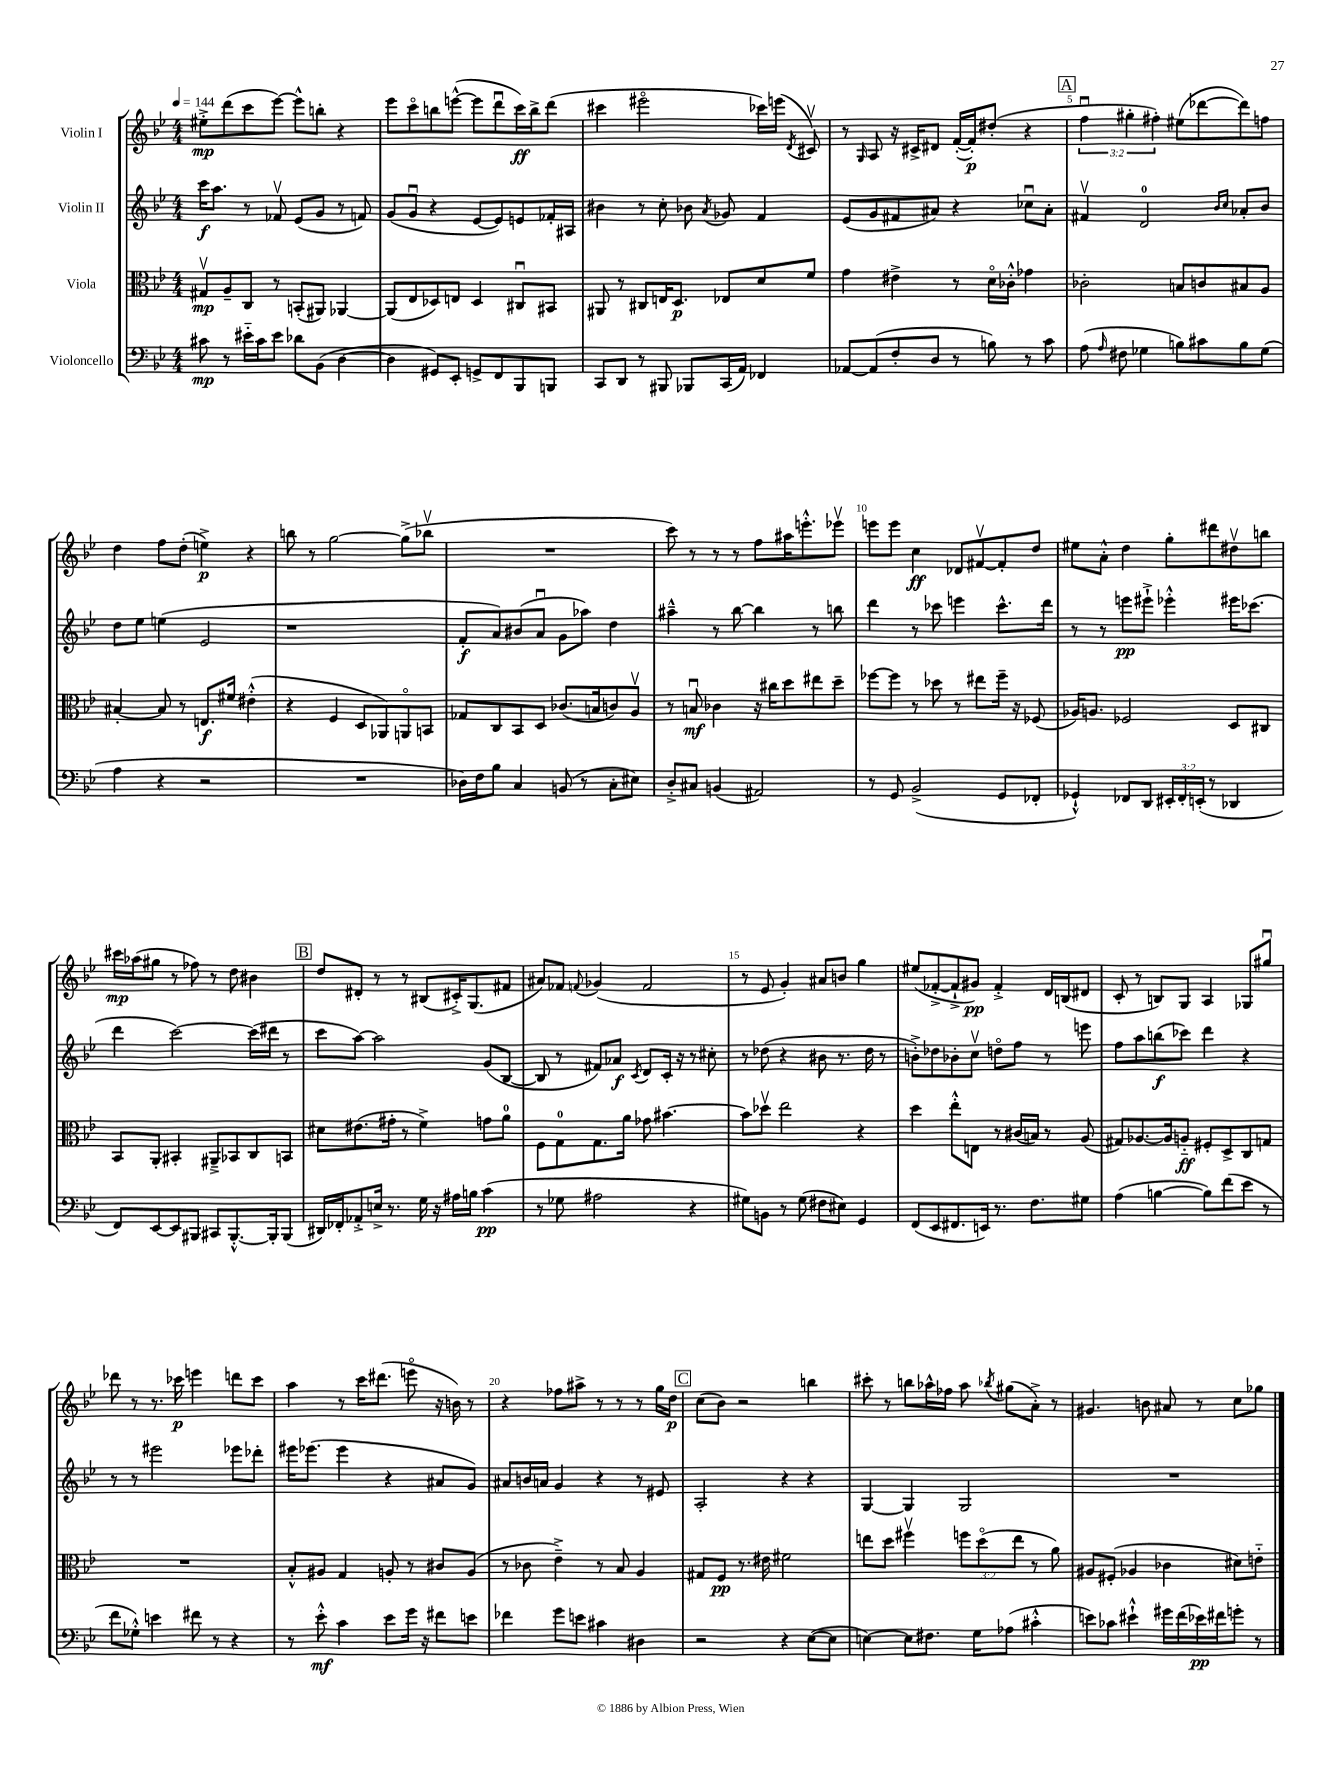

**kern	**kern	**kern	**kern
*staff4	*staff3	*staff2	*staff1
*clefF4	*clefC3	*clefG2	*clefG2
*k[b-e-]	*k[b-e-]	*k[b-e-]	*k[b-e-]
*M4/4	*M4/4	*M4/4	*M4/4
*MM144	*MM144	*MM144	*MM144
8c#	8G#v	16ccc	8ee#'^
.	.	8.aa	.
8r	8A~	.	(8ddd
16e#'~	8C	8r	8ccc
16c#	.	.	.
8e#	8r	8f-v	[8eee-)
8d-	(8BB'	(8e-	8eee-^^]
(8BB-	8AA#)	8g	8bb'
[4D	[4AA-	8r	4r
.	.	8f)	.
=	=	=	=
4D]	(8AA-]	(8g	8eee-
.	8E-	8gu	8ccco
8GG#)	8D-)	4r	8bb
8EE-'	8E	.	([8eee^^
8GG^	4D-	[8e-	8eee]
8FF	.	8e-])	8dddu
8BBB-	8C#u	8e	16ccc)
.	.	.	16bb^
8BBB	8BB#	16f-'	(8ddd
.	.	16A#	.
=	=	=	=
8CC	8AA#	4b#	4ccc#
8DD	8r	.	.
8r	8C#	8r	2eee#o
8BBB#	16E	8cc'	.
.	8.D	.	.
8BBB-	.	8b-	.
.	.	8qa	.
(16CC	8E-	8g-	.
16AA)	.	.	.
4FF-	8d	4f	16ccc-)
.	.	.	(16eee
.	.	.	8qd
.	8f	.	8c#v)
=	=	=	=
[8AA-	4g	(8e-	8r
.	.	.	16qqG
(8AA-]	.	8g	8A
8F'	4e#^	8f#	16r
.	.	.	16c#^
8D	.	8a#)	8d#
8r	8r	4r	([16f'
.	.	.	16f'])
8B)	16do	.	(8dd#'
.	16c-'^^	.	.
8r	4g-	8cc-u	4r
8c	.	8a#'	.
=	=	=	=
(8A	2c-'	4f#v	6ffu
16qqA	.	.	.
8F#	.	.	.
.	.	.	6gg#'
4G-	.	2d	.
.	.	.	6ff#')
8B)	8B	.	(8ee#
8c#	8c	.	[8ddd-
.	.	16qqb-	.
.	.	16qqcc	.
8B	8B#	8a-'	8ddd-])
(8G-	8A	8b-	8ff
=	=	=	=
4A	[4B#'	8dd	4dd
.	.	8ee-	.
4r	8B#]	(4ee	8ff
.	8r	.	(8dd'
2r	8.E	2e-	4ee^)
.	16f#	.	.
.	(4e#'^^	.	4r
=	=	=	=
1r	4r	1r	8bb
.	.	.	8r
.	4F	.	[2gg
.	8D	.	.
.	8AA-)	.	.
.	8AAo	.	(8gg^]
.	8BB	.	8bb-v
=	=	=	=
16D-)	8G-	8f'	1r
16F	.	.	.
8B-	8C	8a)	.
4C	8BB-	(8b#	.
.	8D	8au	.
(8BB	(8.c-	8g	.
8r	.	8aa-)	.
.	16B	.	.
8C'	8c)	4dd	.
8E#)	8Av	.	.
=	=	=	=
8D'^	8r	4aa#~^^	8ccc)
8C#	8Bu	.	8r
(4BB	4c-	8r	8r
.	.	[8bb-	8r
2AA#)	16r	4bb-]	8ff
.	16cc#	.	.
.	8dd	.	16aa#
.	.	.	8.eee'^^
.	8ee#	8r	.
.	8dd~	8bb	8eee-v
=	=	=	=
8r	[8ff-	4ddd	8eee
8GG	8ff-]	.	8eee
(2BB-^	8r	8r	4cc
.	8dd-	8ccc-	.
.	8r	4eee	8d-
.	8ee#	.	[8f#v
8GG	16ff-~	8.ccc-^^	8f#']
.	16r	.	.
8FF-'	(8F-	.	8dd
.	.	16ddd	.
=	=	=	=
4GG-`^^)	16A-)	8r	8ee#
.	8.A	.	.
.	.	8r	8a'^^
8FF-	2F-	8eee	4dd
8DD	.	8eee#`^	.
24EE#'	.	4eee-'^^	8gg'
24FF-'	.	.	.
(24EE'	.	.	.
8r	.	.	8ddd#
4DD-	8D	16eee#	8dd#v
.	.	(8.ccc-	.
.	8C#	.	8bb
=	=	=	=
8FF)	8BB-	4ddd	16ccc#
.	.	.	(16aa-
[8EE-	8AA'	.	8gg#
8EE-]	4BB#'	[2ccc)	8r
8BBB#	.	.	8ff-)
8CC#	8AA#~^	.	8r
[8.BBB#'^^	8BB-	.	8dd
.	8C	(16ccc]	4b#
16BBB#']	.	16ddd#	.
(8BBB#	8BB	8r	.
=	=	=	=
16DD#)	8d#	8ccc	8dd
16FF-'	.	.	.
8AA-'^	(8.e#	[8aa)	8d#'
16E^	.	2aa]	8r
8.r	16g#'	.	.
.	8r	.	8r
16G	4f^)	.	(8B#
16r	.	.	.
16A#	.	.	16c#'^)
16B	.	.	(8.G
(4c	8g	(8g	.
.	8a	[8B-	8f#
=	=	=	=
8r	8F	8B-]	8a#)
8G-	8G	8r	8f-
.	.	.	8qqf
2A#	8.G	8f#)	(4g-
.	.	8a-	.
.	16a	.	.
.	.	8qc	.
.	8g-	8d	2f
.	[4.b#	16c'	.
.	.	16r	.
4r	.	8r	.
.	.	8cc#'	.
=	=	=	=
8G#)	8b#]	8r	8r
8BB	8dd-v	(8dd-	8e-
8r	2ee-	4r	4g')
(8G#	.	.	.
8F#	.	8b#	8a#
8E#)	.	8.r	8b
4GG	4r	.	4gg
.	.	16dd-	.
.	.	8r	.
=	=	=	=
(8FF	4dd	8b'^)	(8ee#
8EE-	.	8dd-	[8f-'^
8.FF#	8ee-'^^	8b-'	8f-`^]
.	8E	8ccv	8g#)
16EE)	.	.	.
8.r	8r	8ddo	4f-'^
.	(16c#	8ff	.
8.F	16B)	.	.
.	8r	8r	16d
.	.	.	(16B
8G#	(8A	8eee	8d#
=	=	=	=
(4A	8G#)	8ff	8c'
.	[8.A-	8aa	8r
[4B	.	(8bb	8B)
.	16A-]	.	.
.	8A'~	8ccc-)	8G
8B])	8F#'	4ddd	4A
(8f	8D^	.	.
8e-	8C	4r	8G-
8r	8G	.	8gg#u
=	=	=	=
8f	1r	8r	8ddd-
8G-'^^)	.	8r	8r
4e	.	2eee#	8.r
.	.	.	16ccc-
8f#	.	.	4eee
8r	.	.	.
4r	.	8eee-	8ddd
.	.	8ddd-'	8ccc-
=	=	=	=
8r	8B-'^^	16eee#	4aa
.	.	(8.eee-	.
8e-'^^	8A#	.	.
4c	4G	4eee-	8r
.	.	.	16ccc
.	.	.	(8.ddd#
8e-	8A'	4r	.
16g	8r	.	8eeeo
16r	.	.	.
8f#	8c#	8a#	16r
.	.	.	16b)
8e	(8A	8g)	8r
=	=	=	=
4f-	8r	8a#	4r
.	8c-	16b	.
.	.	16a	.
8g	4e-~^)	4g	8ff-
8e	.	.	8aa#^
4c#	8r	4r	8r
.	8B-	.	8r
4D#	4A	8r	8r
.	.	8e#	16gg
.	.	.	16dd
=	=	=	=
2r	8G#	2A'	(8cc
.	8F	.	8b-)
.	8.r	.	2r
.	16e#	.	.
4r	2f#	4r	.
([8E-	.	4r	4bb
8E-]	.	.	.
=	=	=	=
[4E)	8ee	[4G	8ccc#'
.	8dd	.	8r
8E]	4ff#v	4G]	8bb
8.F#	.	.	16aa-^^
.	.	.	16ff-
.	12ff	2G	8aa-
16G	.	.	.
.	(12ddo	.	.
.	.	.	8qbb-
(8A-	.	.	(8gg#
.	12ee	.	.
4c#'^^	8r	.	8a'^)
.	8a)	.	8r
=	=	=	=
8e)	8A#	1r	4.g#
8c-	(8F#'	.	.
4e#`^^	4A-	.	.
.	.	.	8b
16g#	4c-	.	8a#
(16f	.	.	.
16e-)	.	.	8r
16f#	.	.	.
8g'	8d#)	.	8cc
8r	8e'~	.	8gg-
==	==	==	==
*-	*-	*-	*-
